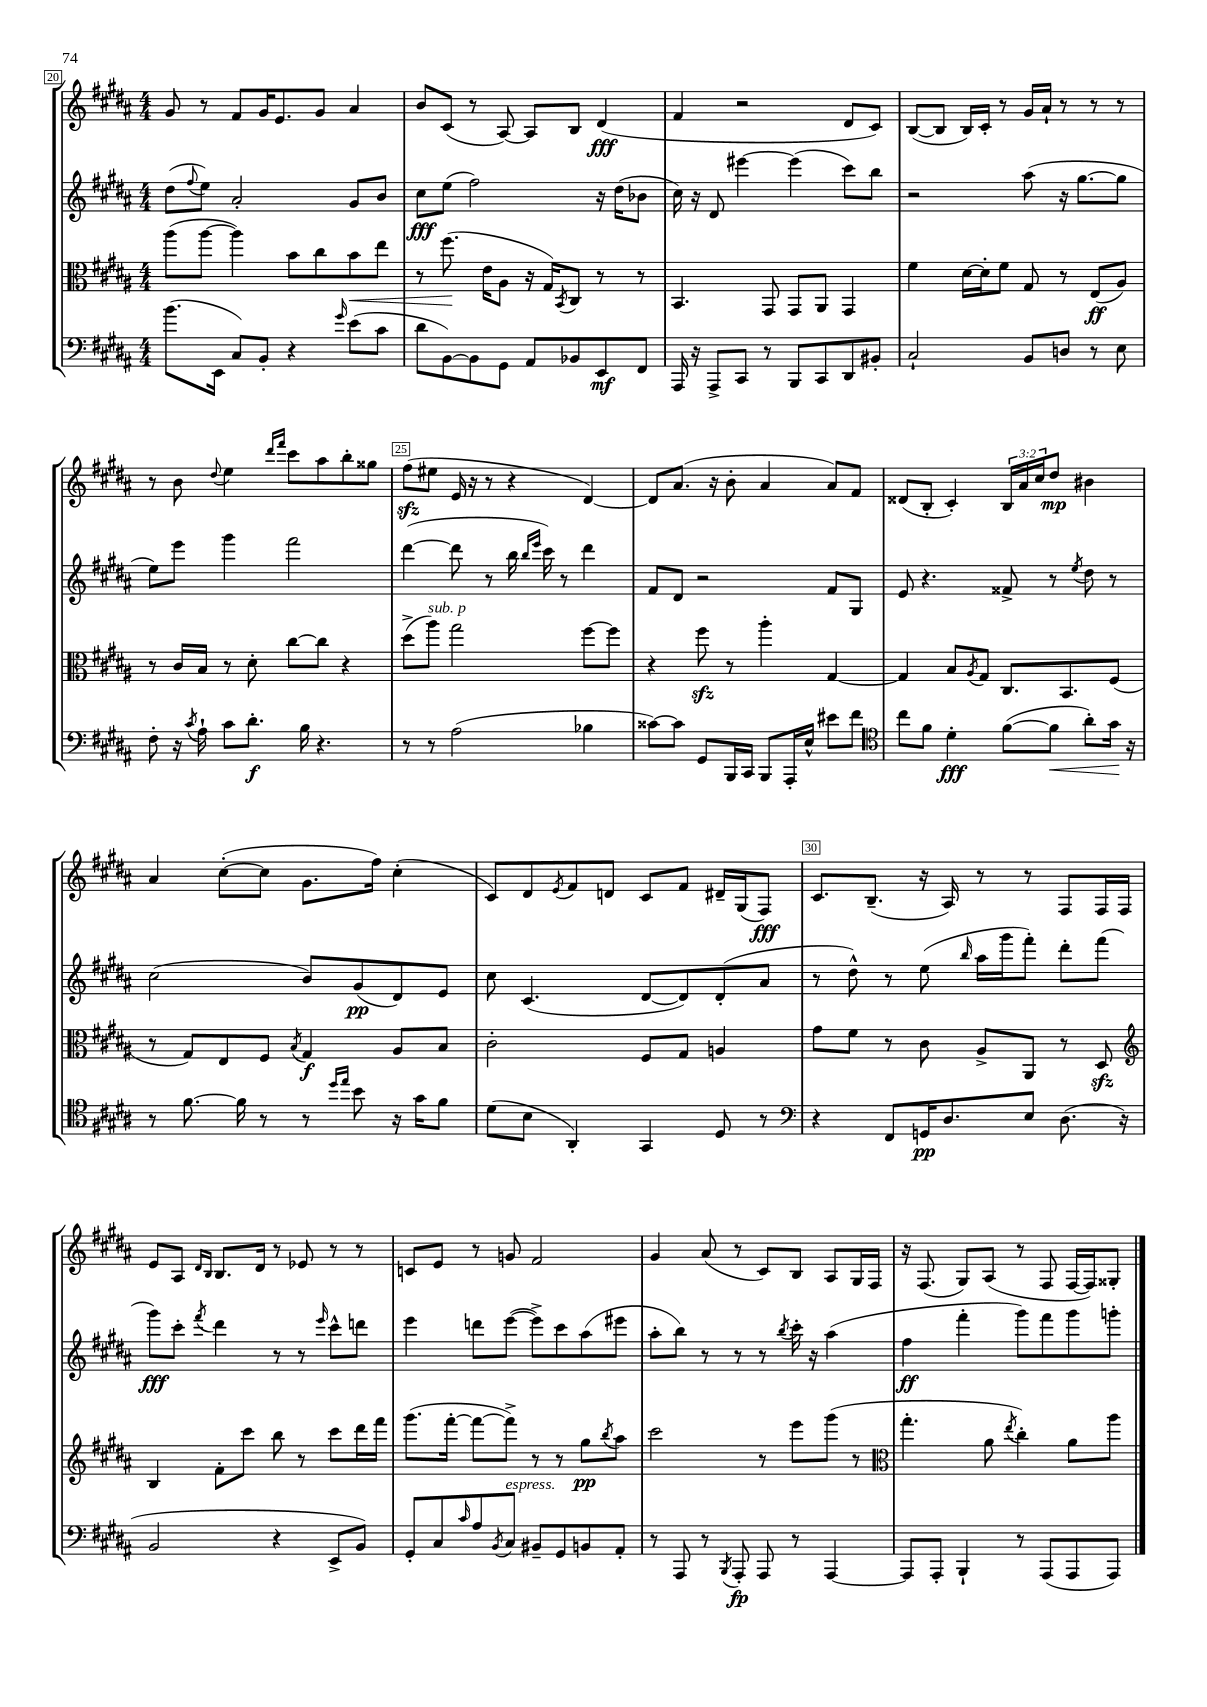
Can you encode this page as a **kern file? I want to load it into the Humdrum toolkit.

**kern	**dynam	**kern	**dynam	**kern	**dynam	**kern	**dynam
*part4	*part4	*part3	*part3	*part2	*part2	*part1	*part1
*staff4	*staff4	*staff3	*staff3	*staff2	*staff2	*staff1	*staff1
*clefF4	*	*clefC3	*	*clefG2	*	*clefG2	*
*k[f#c#g#d#a#]	*	*k[f#c#g#d#a#]	*	*k[f#c#g#d#a#]	*	*k[f#c#g#d#a#]	*
*M4/4	*	*M4/4	*	*M4/4	*	*M4/4	*
=20	=20	=20	=20	=20	=20	=20	=20
(8.b\L	.	(8aa#\L	.	(8dd#\L	.	8g#/	.
.	.	.	.	8qqff#/	.	.	.
.	.	[8aa#\J	.	8ee\J)	.	8r	.
16EE\Jk	.	.	.	.	.	.	.
8C#/L)	.	4aa#\])	.	2a#'/	.	8f#/L	.
8BB'/J	.	.	.	.	.	16g#/K	.
.	.	.	.	.	.	8.e/	.
4r	.	8b\L	.	.	.	.	.
.	.	8cc#\	.	.	.	8g#/J	.
16qqg#/	.	.	.	.	.	.	.
!	!	!	!LO:HP:b	!	!	!	!
(8e\L	.	8b\	<	8g#/L	.	4a#/	.
8c#\J	.	8ee\J	.	8b/J	.	.	.
=21	=21	=21	=21	=21	=21	=21	=21
8d#\L	.	8r	.	8cc#\L	fff	8b/L	.
[8BB\)	.	(8.ff#\	.	(8ee\J	.	(8c#/J	.
8BB\]	.	.	.	2ff#\)	.	8r	.
.	.	16e\KL	[	.	.	.	.
8GG#\J	.	8A#\J	.	.	.	[8A#/)	.
8AA#/L	.	16r	.	.	.	8A#/L]	.
.	.	16G#/KL)	.	.	.	.	.
.	.	8qBB/	.	.	.	.	.
8BB-X/	.	8C#/J	.	.	.	8B/J	.
8EE/	mf	8r	.	16r	.	(4d#/	fff
.	.	.	.	(16dd#\KL	.	.	.
8FF#/J	.	8r	.	8b-X\J	.	.	.
=22	=22	=22	=22	=22	=22	=22	=22
16AAA#/	.	4.BB/	.	16cc#\)	.	4f#/	.
16r	.	.	.	16r	.	.	.
8AAA#^/L	.	.	.	8d#/	.	.	.
8CC#/J	.	.	.	[4eee#X\	.	2r	.
8r	.	8GG#/	.	.	.	.	.
8BBB/L	.	8GG#/L	.	(4eee#\]	.	.	.
8CC#/	.	8AA#/J	.	.	.	.	.
8DD#/	.	4GG#/	.	8ccc#\L)	.	8d#/L	.
8BB#X'/J	.	.	.	8bb\J	.	8c#/J)	.
=23	=23	=23	=23	=23	=23	=23	=23
2C#`/	.	4f#\	.	2r	.	([8B/L	.
.	.	.	.	.	.	8B/J]	.
.	.	[16d#\LL	.	.	.	16B/LL)	.
.	.	16d#'\J]	.	.	.	16c#'/JJ	.
.	.	8f#\J	.	.	.	8r	.
8BB/L	.	8G#/	.	(8aa#\	.	16g#/LL	.
.	.	.	.	.	.	16a#`/JJ	.
8Dn/J	.	8r	.	16r	.	8r	.
.	.	.	.	[8.gg#\L	.	.	.
8r	.	(8E/L	ff	.	.	8r	.
8E\	.	8A#/J)	.	8gg#\J]	.	8r	.
!!LO:LB:g=z
=24	=24	=24	=24	=24	=24	=24	=24
8F#'\	.	8r	.	8ee\L)	.	8r	.
16r	.	16c#/LL	.	8eee\J	.	8b\	.
8qc#/	.	.	.	.	.	.	.
16A#`\	.	16B/JJ	.	.	.	.	.
.	.	.	.	.	.	8qqdd#/	.
8c#\L	.	8r	.	4ggg#\	.	4ee\	.
8.d#'\J	f	8d#'\	.	.	.	.	.
.	.	.	.	.	.	16qqddd#/LL	.
.	.	.	.	.	.	16qqfff#/JJ	.
.	.	[8cc#\L	.	2fff#\	.	8ccc#\L	.
16B\	.	.	.	.	.	.	.
4.r	.	8cc#\J]	.	.	.	8aa#\	.
.	.	4r	.	.	.	8bb'\	.
.	.	.	.	.	.	8gg##X\J	.
=25	=25	=25	=25	=25	=25	=25	=25
8r	.	(8dd#^\L	.	([4ddd#\	.	(8ff#zz\L	.
!	!	!LO:TX:a:i:t=sub. p	!	!	!	!	!
8r	.	8aa#\J)	.	.	.	8ee#X\J	.
(2A#\	.	2gg#\	.	8ddd#\]	.	16e/	.
.	.	.	.	.	.	16r	.
.	.	.	.	8r	.	8r	.
.	.	.	.	16bb\	.	4r	.
.	.	.	.	16qqbb/LL	.	.	.
.	.	.	.	16qqeee/JJ	.	.	.
.	.	.	.	16ccc#\)	.	.	.
.	.	.	.	8r	.	.	.
4B-X\	.	[8ff#\L	.	4ddd#\	.	[4d#/)	.
.	.	8ff#\J]	.	.	.	.	.
=26	=26	=26	=26	=26	=26	=26	=26
[8c##X\L)	.	4r	.	8f#/L	.	8d#/L]	.
8c##\J]	.	.	.	8d#/J	.	(8.a#/J	.
8GG#/L	.	8ff#zz\	.	2r	.	.	.
.	.	.	.	.	.	16r	.
16BBB/L	.	8r	.	.	.	8b'\	.
16CC#/JJ	.	.	.	.	.	.	.
8BBB/L	.	4aa#'\	.	.	.	4a#/	.
16AAA#'/L	.	.	.	.	.	.	.
16E^^/JJ	.	.	.	.	.	.	.
8e#X\L	.	[4G#/	.	8f#/L	.	8a#/L)	.
8f#\J	.	.	.	8G#/J	.	8f#/J	.
=27	=27	=27	=27	=27	=27	=27	=27
*clefC4	*	*	*	*	*	*	*
8cc#\L	.	4G#/]	.	8e/	.	(8d##X/L	.
8f#\J	.	.	.	4.r	.	8B'/J	.
4d#'\	fff	8B/L	.	.	.	4c#'/)	.
.	.	8qA#/	.	.	.	.	.
.	.	8G#/J	.	.	.	.	.
([8f#\L	.	8.C#/L	.	8f##X^/	.	24B/LL	.
.	.	.	.	.	.	24a#/	.
.	.	.	.	.	.	24cc#/J	.
!	!LO:HP:b	!	!	!	!	!	!
8f#\J]	<	.	.	8r	.	8dd#/J	mp
.	.	8.BB/	.	.	.	.	.
.	.	.	.	8qee/	.	.	.
8a#'\L)	.	.	.	8dd#\	.	4b#X\	.
16g#\Jk	.	(8F#/J	.	8r	.	.	.
16r	[	.	.	.	.	.	.
!!LO:LB:g=z
=28	=28	=28	=28	=28	=28	=28	=28
8r	.	8r	.	(2cc#\	.	4a#/	.
[8.f#\	.	8G#/L)	.	.	.	.	.
.	.	8E/	.	.	.	([8cc#'\L	.
16f#\]	.	.	.	.	.	.	.
8r	.	8F#/J	.	.	.	8cc#\J]	.
.	.	8qB/	.	.	.	.	.
8r	.	4G#/	f	8b/L)	.	8.g#\L	.
16qqdd#/LL	.	.	.	.	.	.	.
16qqee/JJ	.	.	.	.	.	.	.
8b\	.	.	.	(8g#/	pp	.	.
.	.	.	.	.	.	16ff#\Jk)	.
16r	.	8A#/L	.	8d#/)	.	(4cc#'\	.
16g#\KL	.	.	.	.	.	.	.
8f#\J	.	8B/J	.	8e/J	.	.	.
=29	=29	=29	=29	=29	=29	=29	=29
(8d#\L	.	2c#'\	.	8cc#\	.	8c#/L)	.
8B\J	.	.	.	(4.c#/	.	8d#/	.
.	.	.	.	.	.	8qe/	.
4AA#'/)	.	.	.	.	.	8f#/	.
.	.	.	.	.	.	8dn/J	.
4GG#/	.	8F#/L	.	[8d#/L	.	8c#/L	.
.	.	8G#/J	.	8d#/])	.	8f#/J	.
8D#/	.	4An/	.	(8d#'/	.	16d#X~/LL	.
.	.	.	.	.	.	(16G#/J	.
8r	.	.	.	8a#/J	.	8F#/J)	fff
=30	=30	=30	=30	=30	=30	=30	=30
*clefF4	*	*	*	*	*	*	*
4r	.	8g#\L	.	8r	.	8.c#/L	.
.	.	8f#\J	.	8dd#^^\)	.	.	.
.	.	.	.	.	.	(8.B~/J	.
8FF#/L	.	8r	.	8r	.	.	.
16GGn/K	pp	8c#\	.	(8ee\	.	16r	.
8.D#/	.	.	.	.	.	16A#/)	.
.	.	.	.	16qqbb/	.	.	.
.	.	8A#^/L	.	16aa#\LL	.	8r	.
.	.	.	.	16ggg#\J	.	.	.
8E/J	.	8AA#/J	.	8fff#'\J)	.	8r	.
(8.D#\	.	8r	.	8ddd#'\L	.	8F#/L	.
.	.	8D#zz/	.	(8fff#\J	.	16F#/L	.
16r	.	.	.	.	.	16F#/JJ	.
!!LO:LB:g=z
=31	=31	=31	=31	=31	=31	=31	=31
*	*	*clefG2	*	*	*	*	*
2BB/	.	4B/	.	8ggg#\L)	fff	8e/L	.
.	.	.	.	8ccc#'\J	.	8A#/J	.
.	.	.	.	.	.	16qqd#/LL	.
.	.	.	.	8qfff#/	.	16qqB/JJ	.
.	.	8f#'\L	.	4ddd#\	.	8.B/L	.
.	.	8ccc#\J	.	.	.	.	.
.	.	.	.	.	.	16d#/Jk	.
4r	.	8bb\	.	8r	.	8r	.
.	.	8r	.	8r	.	8e-X/	.
.	.	.	.	16qqeee/	.	.	.
8EE^/L	.	8ccc#\L	.	8ccc#^^\L	.	8r	.
8BB/J)	.	16ddd#\L	.	8dddn\J	.	8r	.
.	.	16fff#\JJ	.	.	.	.	.
=32	=32	=32	=32	=32	=32	=32	=32
8GG#'/L	.	(8.ggg#\L	.	4eee\	.	8cn/L	.
8C#/	.	.	.	.	.	8e/J	.
.	.	[16fff#'\Jk	.	.	.	.	.
16qqc#/	.	.	.	.	.	.	.
8A#/	.	8fff#\L_	.	8dddn\L	.	8r	.
8qBB/	.	.	.	.	.	.	.
!LO:TX:a:i:t=espress.	!	!	!	!	!	!	!
8C#/J	.	8fff#^\J])	.	([8eee\J	.	8gn/	.
8BB#X~/L	.	8r	.	8eee^\L])	.	2f#/	.
8GG#/	.	8r	.	8ccc#\	.	.	.
8BBn/	.	8gg#\L	pp	(8aa#\	.	.	.
.	.	8qbb/	.	.	.	.	.
8AA#'/J	.	8aa#\J	.	8eee#X\J	.	.	.
=33	=33	=33	=33	=33	=33	=33	=33
8r	.	2ccc#\	.	8aa#'\L	.	4g#/	.
8AAA#/	.	.	.	8bb\J)	.	.	.
8r	.	.	.	8r	.	(8a#/	.
8qBBB/	.	.	.	.	.	.	.
8AAA#'/	fp	.	.	8r	.	8r	.
8AAA#/	.	8r	.	8r	.	8c#/L)	.
.	.	.	.	8qbb/	.	.	.
8r	.	8eee\L	.	16ccc#'\	.	8B/J	.
.	.	.	.	16r	.	.	.
[4AAA#/	.	(8ggg#\J	.	(4aa#\	.	8A#/L	.
.	.	8r	.	.	.	16G#/L	.
.	.	.	.	.	.	16F#/JJ	.
=34	=34	=34	=34	=34	=34	=34	=34
*	*	*clefC3	*	*	*	*	*
8AAA#/L]	.	4.gg#'\	.	4ff#\	ff	16r	.
.	.	.	.	.	.	(8.F#/	.
8AAA#'/J	.	.	.	.	.	.	.
4BBB`/	.	.	.	4fff#'\	.	8G#/L)	.
.	.	8a#\	.	.	.	(8A#/J	.
.	.	8qee/	.	.	.	.	.
8r	.	4cc#'\)	.	8ggg#\L)	.	8r	.
(8AAA#/L	.	.	.	8fff#\	.	8F#/	.
8AAA#/	.	8a#\L	.	8ggg#\	.	[16F#/LL	.
.	.	.	.	.	.	16F#/J])	.
8AAA#/J)	.	8aa#\J	.	8gggn'\J	.	8G##X'/J	.
==	==	==	==	==	==	==	==
*-	*-	*-	*-	*-	*-	*-	*-
